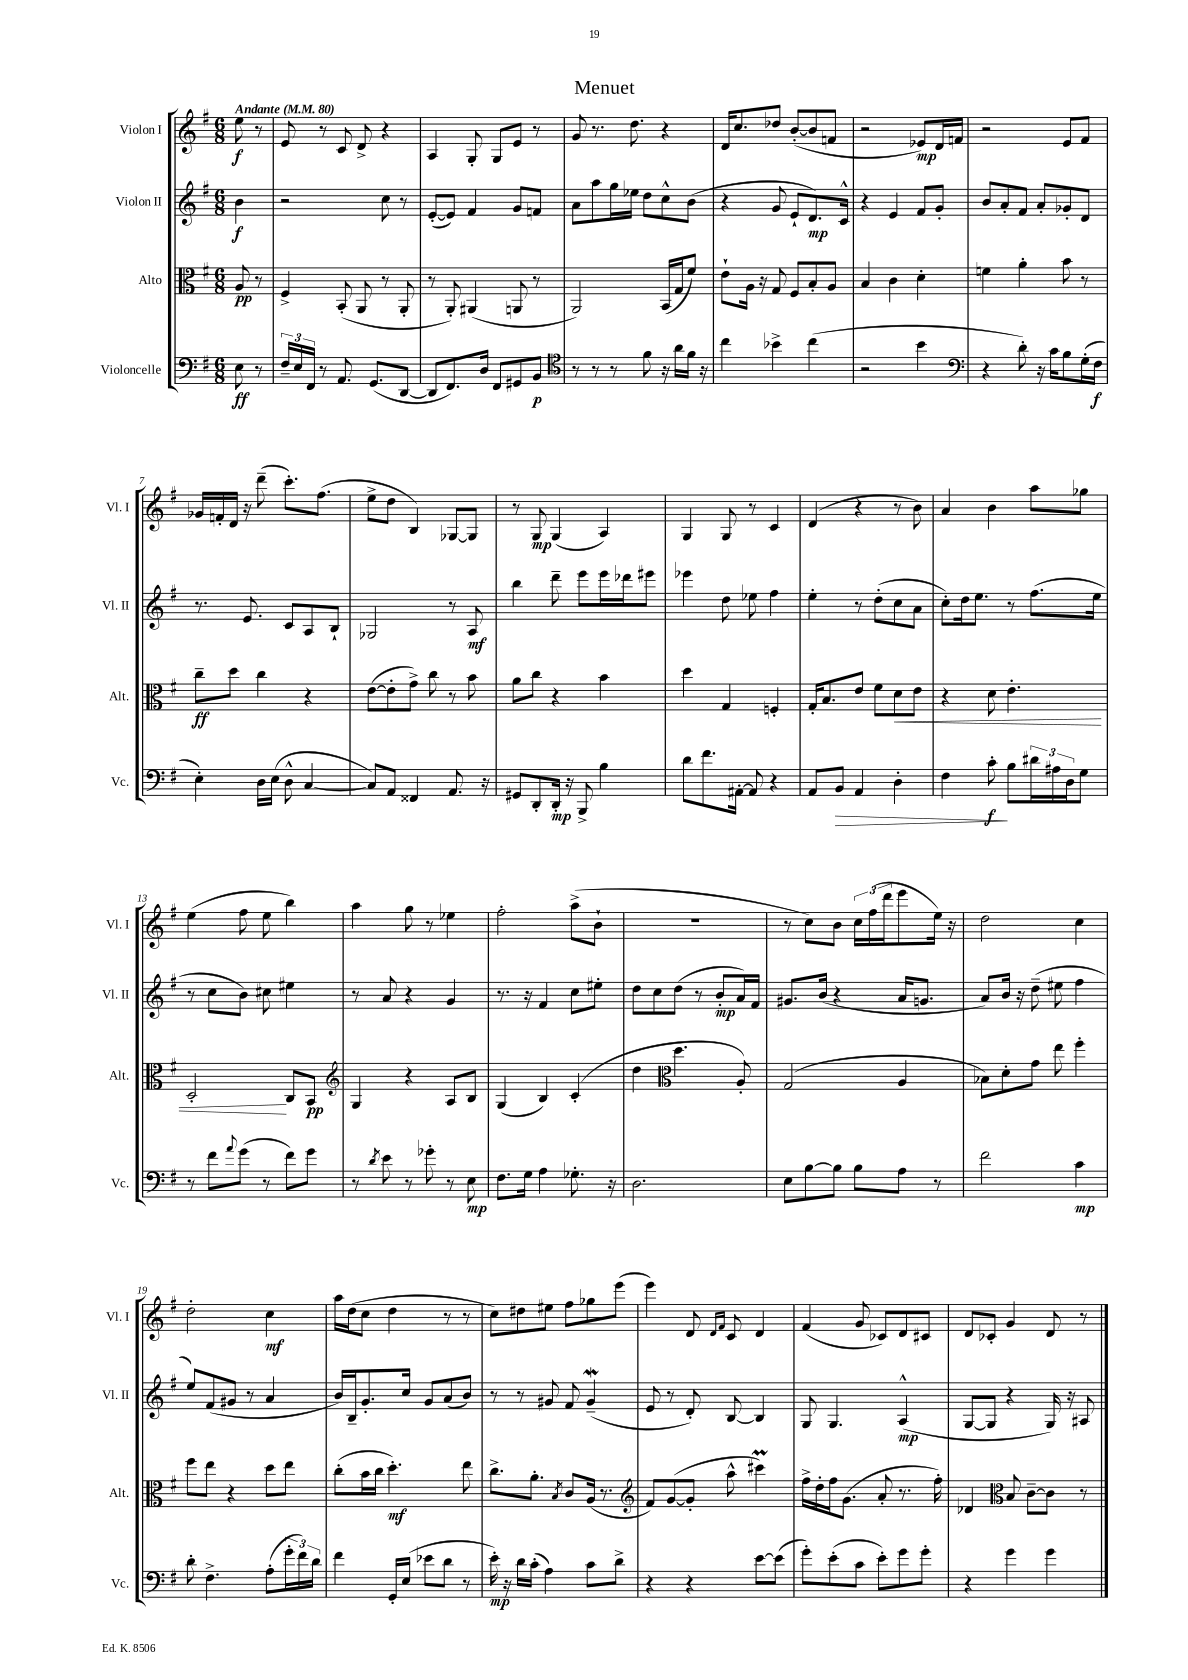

**kern	**dynam	**kern	**dynam	**kern	**dynam	**kern	**dynam
*part4	*part4	*part3	*part3	*part2	*part2	*part1	*part1
*staff4	*staff4	*staff3	*staff3	*staff2	*staff2	*staff1	*staff1
*I"Violoncelle	*	*I"Alto	*	*I"Violon II	*	*I"Violon I	*
*I'Vc.	*	*I'Alt.	*	*I'Vl. II	*	*I'Vl. I	*
*clefF4	*	*clefC3	*	*clefG2	*	*clefG2	*
*k[f#]	*	*k[f#]	*	*k[f#]	*	*k[f#]	*
*M6/8	*	*M6/8	*	*M6/8	*	*M6/8	*
*MM80	*	*MM80	*	*MM80	*	*MM80	*
=	=	=	=	=	=	=	=
!	!	!	!	!	!	!LO:TX:a:B:t=Andante	!
8E\	ff	8A/	pp	4b\	f	8ee\	f
8r	.	8r	.	.	.	8r	.
=1	=1	=1	=1	=1	=1	=1	=1
24F#~/LL	.	4F#^/	.	2r	.	8e/	.
24E/	.	.	.	.	.	.	.
24FF#/JJ	.	.	.	.	.	.	.
8r	.	.	.	.	.	8r	.
8.AA/	.	(8BB'/	.	.	.	8c/	.
.	.	8AA/	.	.	.	8d^/	.
(8.GG/L	.	.	.	.	.	.	.
.	.	8r	.	8cc\	.	4r	.
[8DD/J	.	8AA'/	.	8r	.	.	.
=2	=2	=2	=2	=2	=2	=2	=2
8DD/L]	.	8r	.	([8e'/L	.	4A/	.
8.FF#/)	.	8AA'/)	.	8e/J])	.	.	.
.	.	(4AA#X/	.	4f#/	.	8G'/	.
16D/Jk	.	.	.	.	.	.	.
8FF#/L	.	.	.	.	.	8G/L	.
8GG#X/	.	8AAn/	.	8g/L	.	8e/J	.
8BB/J	p	8r	.	8fn/J	.	8r	.
=3	=3	=3	=3	=3	=3	=3	=3
*clefC4	*	*	*	*	*	*	*
8r	.	2AA/)	.	8a\L	.	8g/	.
8r	.	.	.	8aa\	.	8.r	.
8r	.	.	.	16gg\L	.	.	.
.	.	.	.	16ee-X\JJ	.	8.dd\	.
8f#\	.	.	.	8dd\L	.	.	.
16r	.	(16BB/LL	.	8cc^^\	.	4r	.
16a\LL	.	16G/J	.	.	.	.	.
16f#\JJ	.	8f#/J)	.	(8b\J	.	.	.
16r	.	.	.	.	.	.	.
=4	=4	=4	=4	=4	=4	=4	=4
4cc\	.	8e`\L	.	4r	.	16d/KL	.
.	.	.	.	.	.	8.cc/	.
.	.	16A\Jk	.	.	.	.	.
.	.	16r	.	.	.	.	.
4b-X^\	.	8G/	.	8g/	.	8dd-X/J	.
.	.	8F#/L	.	8e`/L	.	([8b'/L	.
(4cc\	.	8B'/	.	8.d/)	mp	8b/]	.
.	.	8A/J	.	.	.	8fn/J	.
.	.	.	.	16c^^/Jk	.	.	.
=5	=5	=5	=5	=5	=5	=5	=5
2r	.	4B/	.	4r	.	2r	.
.	.	4c\	.	4e/	.	.	.
4b\	.	4d'\	.	8f#/L	.	8e-X/L)	mp
.	.	.	.	8g'/J	.	16d/L	.
.	.	.	.	.	.	16fn/JJ	.
=6	=6	=6	=6	=6	=6	=6	=6
*clefF4	*	*	*	*	*	*	*
4r	.	4fn\	.	8b/L	.	2r	.
.	.	.	.	8a'/	.	.	.
8d'\)	.	4a'\	.	8f#/J	.	.	.
16r	.	.	.	8a'/L	.	.	.
16c\KL	.	.	.	.	.	.	.
8B\	.	8b\	.	8g-X'/	.	8e/L	.
(16G'\L	.	8r	.	8d/J	.	8f#/J	.
16F#\JJ	f	.	.	.	.	.	.
!!LO:LB:g=z
=7	=7	=7	=7	=7	=7	=7	=7
4E'\)	.	8cc~\L	ff	8.r	.	16g-X/LL	.
.	.	.	.	.	.	16fn'/	.
.	.	8dd\J	.	.	.	16d/JJ	.
.	.	.	.	8.e/	.	16r	.
16D\LL	.	4cc\	.	.	.	(8ddd~\	.
(16E\JJ	.	.	.	.	.	.	.
8D^^\	.	.	.	8c/L	.	8.ccc'\L)	.
[4C/	.	4r	.	8A/	.	.	.
.	.	.	.	.	.	(8.ff#\J	.
.	.	.	.	8B`/J	.	.	.
=8	=8	=8	=8	=8	=8	=8	=8
8C/L])	.	([8e\L	.	2G-X/	.	8ee^\L	.
8AA/J	.	8e'\]	.	.	.	8dd\J	.
4FF##X/	.	8g^\J)	.	.	.	4B/)	.
.	.	8cc\	.	.	.	.	.
8.AA/	.	8r	.	8r	.	[8G-X/L	.
.	.	8b\	.	8A/	mf	8G-/J]	.
16r	.	.	.	.	.	.	.
=9	=9	=9	=9	=9	=9	=9	=9
8GG#X/L	.	8a\L	.	4bb\	.	8r	.
8DD'/	.	8cc\J	.	.	.	8G/	mp
16DD'/Jk	mp	4r	.	8ddd~\	.	(4G/	.
16r	.	.	.	.	.	.	.
8BBB^/	.	.	.	8eee\L	.	.	.
4B\	.	4b\	.	16eee\L	.	4A/)	.
.	.	.	.	16ddd-X\J	.	.	.
.	.	.	.	8eee#X\J	.	.	.
=10	=10	=10	=10	=10	=10	=10	=10
8d\L	.	4dd\	.	4eee-X\	.	4G/	.
8.f#\	.	.	.	.	.	.	.
.	.	4G/	.	8dd\	.	8G/	.
[16AA#X'\Jk	.	.	.	.	.	.	.
8AA#/]	.	.	.	8ee-X\	.	8r	.
4r	.	4Fn'/	.	4ff#\	.	4c/	.
=11	=11	=11	=11	=11	=11	=11	=11
8AA/L	.	16G'/KL	.	4ee'\	.	(4d/	.
.	.	8.B/	.	.	.	.	.
!	!LO:HP:b	!	!	!	!	!	!
8BB/J	>	.	.	.	.	.	.
4AA/	.	8e/J	.	8r	.	4r	.
.	.	8f#\L	.	(8dd'\L	.	.	.
!	!	!	!LO:HP:b	!	!	!	!
4D'\	.	8d\	<	8cc\	.	8r	.
.	.	8e\J	.	8a\J	.	8b\)	.
=12	=12	=12	=12	=12	=12	=12	=12
4F#\	.	4r	.	8cc'\L)	.	4a/	.
.	.	.	.	16dd\k	.	.	.
.	.	.	.	8.ee\J	.	.	.
8c'\	f	8d\	.	.	.	4b\	.
8B\L	]	4.e'\	.	8r	.	.	.
24d#X\L	.	.	.	(8.ff#\L	.	8aa\L	.
24A#X\	.	.	.	.	.	.	.
24D\J	.	.	.	.	.	.	.
8G\J	.	.	.	.	.	8gg-X\J	.
.	.	.	.	16ee\Jk	.	.	.
!!LO:LB:g=z
=13	=13	=13	=13	=13	=13	=13	=13
8r	.	2D'/	.	8r	.	(4ee\	.
8f#\L	.	.	.	8cc\L	.	.	.
8qqa/	.	.	.	.	.	.	.
(8g\J	.	.	.	8b\J)	.	8ff#\	.
8r	.	.	.	8cc#X\	.	8ee\	.
8f#\L)	.	8C/L	[	4ee#X\	.	4bb\)	.
8g\J	.	8BB/J	pp	.	.	.	.
=14	=14	=14	=14	=14	=14	=14	=14
*	*	*clefG2	*	*	*	*	*
8r	.	4G/	.	8r	.	4aa\	.
8qd/	.	.	.	.	.	.	.
8e\	.	.	.	8a/	.	.	.
8r	.	4r	.	4r	.	8gg\	.
8g-X'\	.	.	.	.	.	8r	.
8r	.	8A/L	.	4g/	.	4ee-X\	.
8E\	mp	8B/J	.	.	.	.	.
=15	=15	=15	=15	=15	=15	=15	=15
8.F#\L	.	(4G/	.	8.r	.	2ff#'\	.
16G\Jk	.	.	.	16r	.	.	.
4A\	.	4B/)	.	4f#/	.	.	.
8.G-X'\	.	(4c'/	.	8cc\L	.	(8aa^\L	.
.	.	.	.	8ee#X'\J	.	8b`\J	.
16r	.	.	.	.	.	.	.
=16	=16	=16	=16	=16	=16	=16	=16
2.D\	.	4dd\	.	8dd\L	.	2.r	.
.	.	.	.	8cc\	.	.	.
*	*	*clefC3	*	*	*	*	*
.	.	4.dd\	.	(8dd\J	.	.	.
.	.	.	.	8r	.	.	.
.	.	.	.	8b'/L	mp	.	.
.	.	8A'/)	.	16a/L)	.	.	.
.	.	.	.	16f#/JJ	.	.	.
=17	=17	=17	=17	=17	=17	=17	=17
8E\L	.	(2G/	.	8.g#X/L	.	8r	.
[8B\	.	.	.	.	.	8cc\L)	.
.	.	.	.	(16b/Jk	.	.	.
8B\J]	.	.	.	4r	.	8b\J	.
8B\L	.	.	.	.	.	24cc\LL	.
.	.	.	.	.	.	(24ff#\	.
.	.	.	.	.	.	24ddd\J	.
8A\J	.	4A/	.	16a/KL	.	8eee\	.
.	.	.	.	8.gn/J	.	.	.
8r	.	.	.	.	.	16ee\Jk)	.
.	.	.	.	.	.	16r	.
=18	=18	=18	=18	=18	=18	=18	=18
2f#\	.	8B-X\L)	.	8a/L)	.	2dd\	.
.	.	8d'\	.	16b/Jk	.	.	.
.	.	.	.	16r	.	.	.
.	.	8g\J	.	(8dd~\	.	.	.
.	.	8ee\	.	8ee#X\	.	.	.
4c\	mp	4ff#'\	.	4ff#\	.	4cc\	.
!!LO:LB:g=z
=19	=19	=19	=19	=19	=19	=19	=19
8d'\	.	8ff#\L	.	8ee/L)	.	2dd'\	.
4.F#^\	.	8ee\J	.	(8f#/	.	.	.
.	.	4r	.	8g#X/J	.	.	.
.	.	.	.	8r	.	.	.
(8A'\L	.	8dd\L	.	4a/	.	4cc\	mf
24g'\L	.	8ee\J	.	.	.	.	.
24f#\)	.	.	.	.	.	.	.
24d\JJ	.	.	.	.	.	.	.
=20	=20	=20	=20	=20	=20	=20	=20
4f#\	.	(8cc'\L	.	16b/LL)	.	16aa\LL	.
.	.	.	.	16B~/J	.	(16dd\J	.
.	.	16b\L	.	8.g'/	.	8cc\J	.
.	.	16cc\JJ	.	.	.	.	.
16GG'/LL	.	4.dd'\)	mf	.	.	4dd\	.
(16E/JJ	.	.	.	16cc/Jk	.	.	.
8e-X\L	.	.	.	8g/L	.	.	.
8d\J	.	.	.	(8a/	.	8r	.
8r	.	8ee\	.	8b/J)	.	8r	.
=21	=21	=21	=21	=21	=21	=21	=21
16e'\)	mp	8.cc^\L	.	8r	.	8cc\L)	.
16r	.	.	.	.	.	.	.
16d\LL	.	.	.	8r	.	8dd#X\	.
(16c'\JJ	.	8.a'\J	.	.	.	.	.
4A\)	.	.	.	8g#X/	.	8ee#X\J	.
.	.	8qB/	.	.	.	.	.
.	.	8c/L	.	8f#/	.	8ff#\L	.
8c\L	.	(16A/Jk	.	(4g#W~/	.	8gg-X\	.
.	.	8.r	.	.	.	.	.
8d^\J	.	.	.	.	.	(8eee\J	.
=22	=22	=22	=22	=22	=22	=22	=22
*	*	*clefG2	*	*	*	*	*
4r	.	8f#/L)	.	8e/	.	4eee\)	.
.	.	([8g/	.	8r	.	.	.
4r	.	8g'/J]	.	8d'/)	.	8d/	.
.	.	.	.	.	.	16qqd/LL	.
.	.	.	.	.	.	16qqf#/JJ	.
.	.	8aa^^\	.	[8B/	.	8c/	.
[8e\L	.	4ccc#Xm\)	.	4B/]	.	4d/	.
(8e\J]	.	.	.	.	.	.	.
=23	=23	=23	=23	=23	=23	=23	=23
8g'\L)	.	16ff#^\LL	.	8G/	.	(4f#/	.
.	.	16dd'\	.	.	.	.	.
(8e'\	.	16ff#\J	.	4.G/	.	.	.
.	.	(8.g\J	.	.	.	.	.
8c\J	.	.	.	.	.	8g/	.
8e'\L)	.	8a'/	.	.	.	8c-X/L)	.
8g\	.	8.r	.	(4A^^/	mp	8d/	.
8g'\J	.	.	.	.	.	8c#X/J	.
.	.	16ff#'\)	.	.	.	.	.
=24	=24	=24	=24	=24	=24	=24	=24
4r	.	4d-X/	.	[8G/L	.	8d/L	.
.	.	.	.	8G/J]	.	8c-X'/J	.
*	*	*clefC3	*	*	*	*	*
4g\	.	8B/	.	4r	.	4g/	.
.	.	[8c~\L	.	.	.	.	.
4g\	.	8c\J]	.	16G/)	.	8d/	.
.	.	.	.	16r	.	.	.
.	.	8r	.	8A#X/	.	8r	.
==	==	==	==	==	==	==	==
*-	*-	*-	*-	*-	*-	*-	*-
